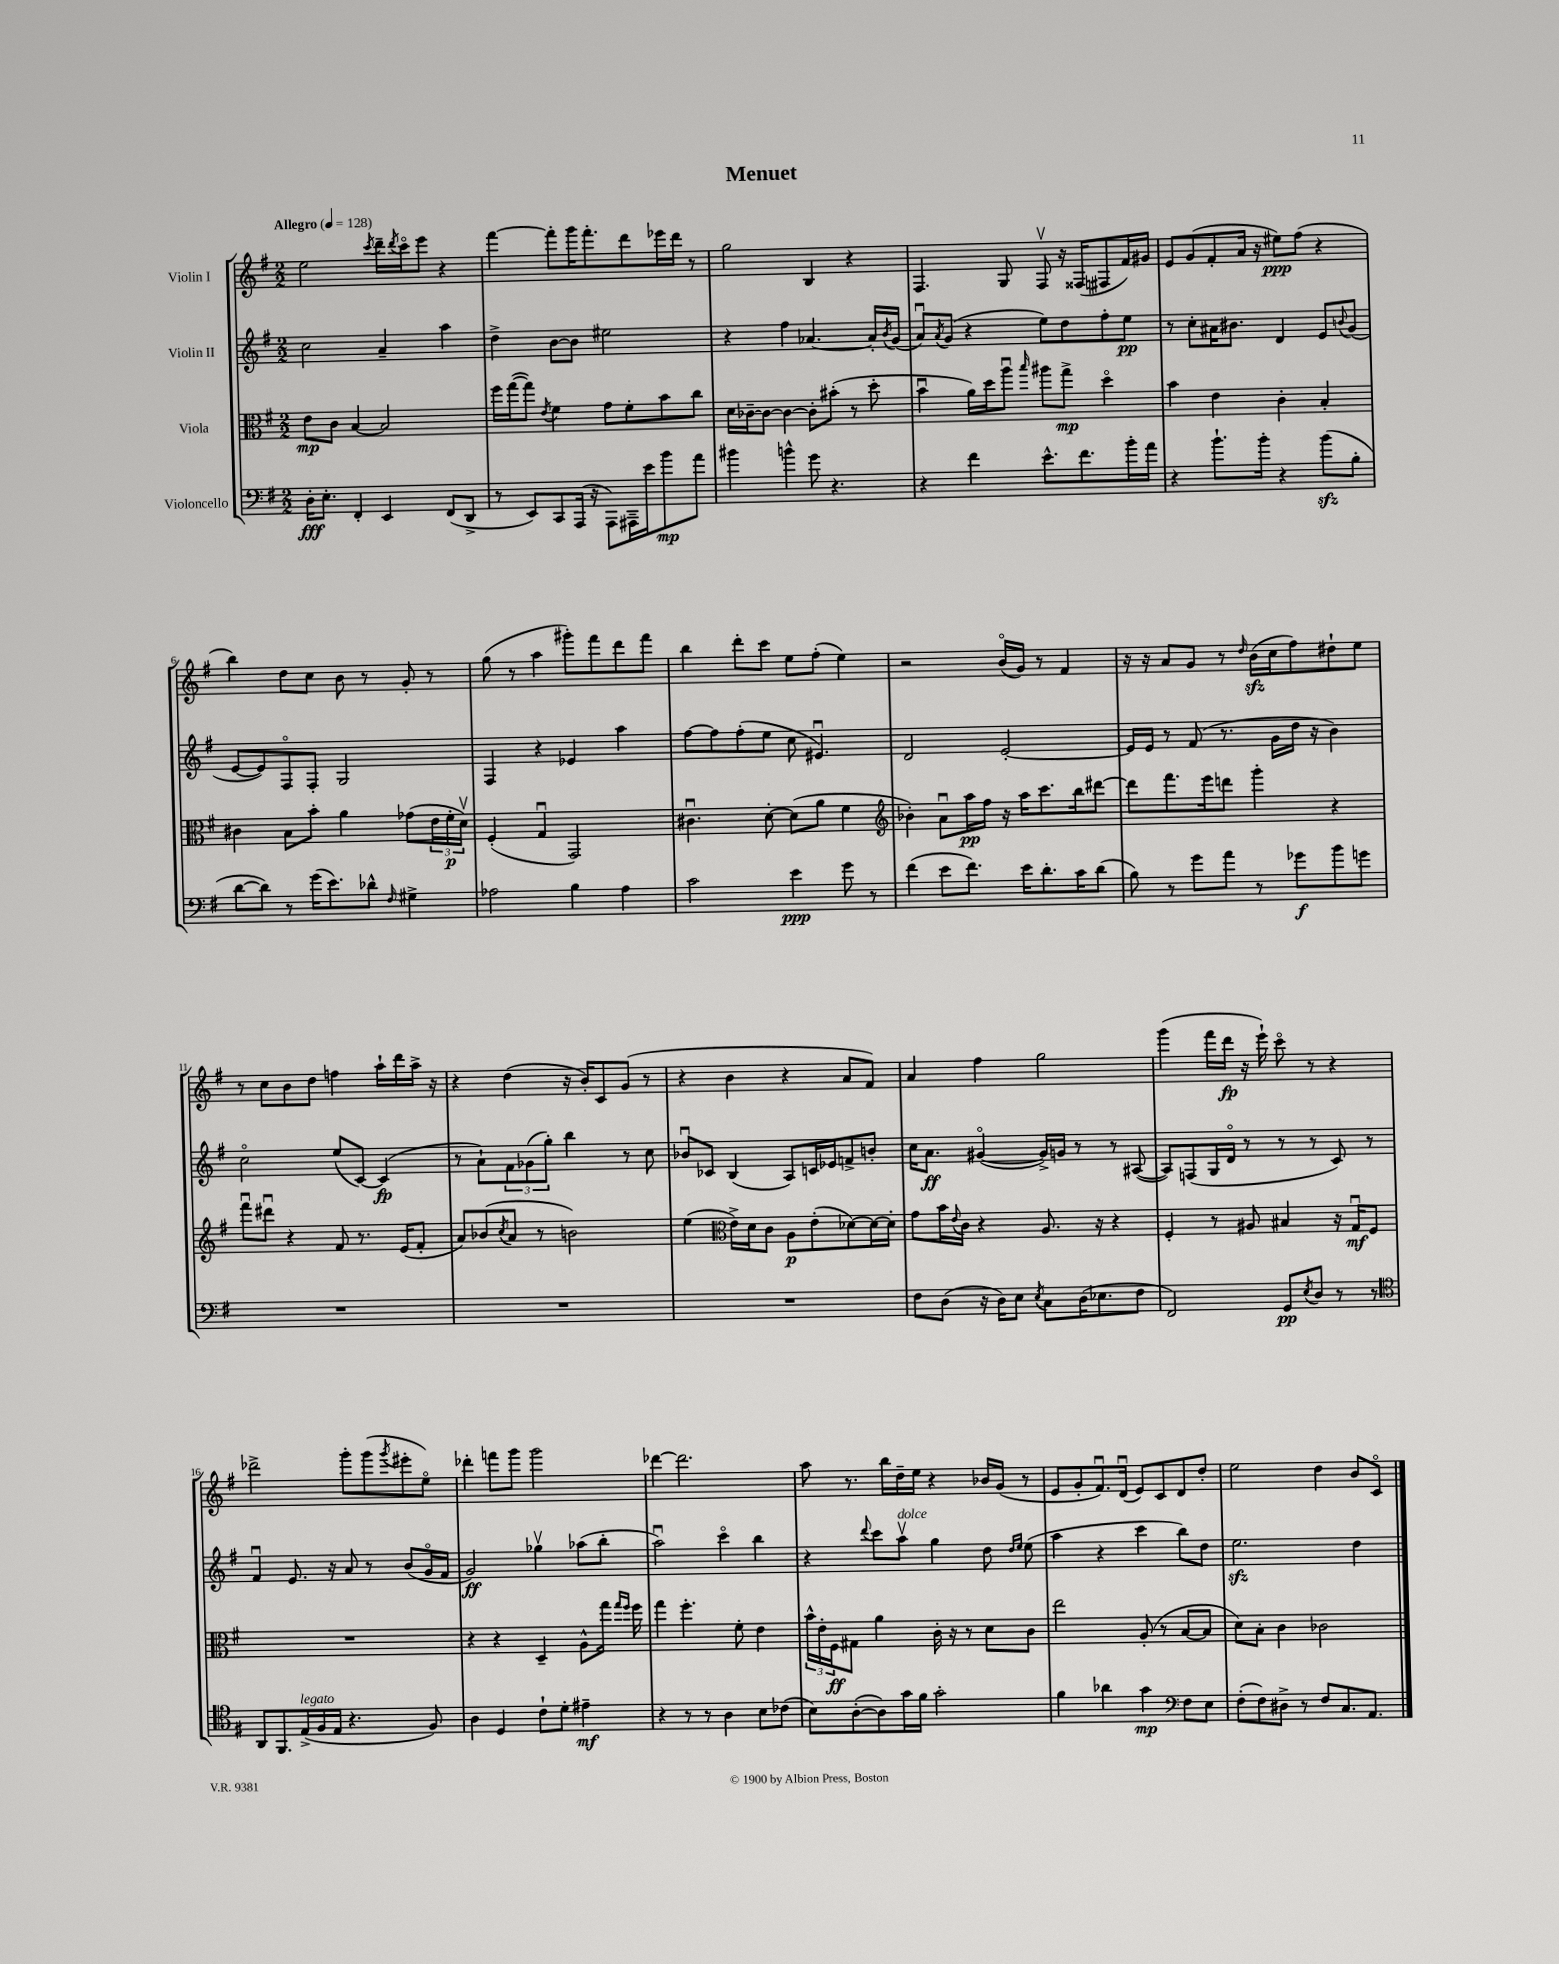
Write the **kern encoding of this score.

**kern	**dynam	**kern	**dynam	**kern	**dynam	**kern	**dynam
*part4	*part4	*part3	*part3	*part2	*part2	*part1	*part1
*staff4	*staff4	*staff3	*staff3	*staff2	*staff2	*staff1	*staff1
*I"Violoncello	*	*I"Viola	*	*I"Violin II	*	*I"Violin I	*
*clefF4	*	*clefC3	*	*clefG2	*	*clefG2	*
*k[f#]	*	*k[f#]	*	*k[f#]	*	*k[f#]	*
*M2/2	*	*M2/2	*	*M2/2	*	*M2/2	*
*MM128	*	*MM128	*	*MM128	*	*MM128	*
=1	=1	=1	=1	=1	=1	=1	=1
!	!	!	!	!	!	!LO:TX:a:B:t=Allegro	!
16D'\KL	fff	8e\L	mp	2cc\	.	2ee\	.
8.E'\J	.	.	.	.	.	.	.
.	.	8c\J	.	.	.	.	.
4FF#'/	.	[4B/	.	.	.	.	.
.	.	.	.	.	.	8qccc/	.
4EE/	.	2B/]	.	4a~/	.	16ddd~\LL	.
.	.	.	.	.	.	8qddd/	.
.	.	.	.	.	.	16ccc\J	.
.	.	.	.	.	.	8eee\J	.
(8FF#/L	.	.	.	4aa\	.	4r	.
8DD^/J	.	.	.	.	.	.	.
=2	=2	=2	=2	=2	=2	=2	=2
8r	.	16ff#\LL	.	4dd^\	.	[4fff#\	.
.	.	([16gg\J	.	.	.	.	.
8EE/L)	.	8gg\J])	.	.	.	.	.
.	.	8qe/	.	.	.	.	.
8CC/	.	4f#\	.	[8b\L	.	8fff#'\L]	.
(16AAA/Jk	.	.	.	8b\J]	.	16ggg\K	.
16r	.	.	.	.	.	8.fff#'\	.
8AAA\L)	.	8g\L	.	2ee#X\	.	.	.
16AAA#X~\L	.	8f#'\	.	.	.	8ddd\	.
16e\J	.	.	.	.	.	.	.
8b\	mp	8b\	.	.	.	16eee-X\L	.
.	.	.	.	.	.	16ddd\JJ	.
8a\J	.	8cc\J	.	.	.	8r	.
=3	=3	=3	=3	=3	=3	=3	=3
4b#X\	.	16d\LL	.	4r	.	2gg\	.
.	.	[16c-X~\J	.	.	.	.	.
.	.	8c-\J_	.	.	.	.	.
4bn^^\	.	4c-\_	.	4ff#\	.	.	.
8g\	.	8c-'\L]	.	[4.a-X/	.	4B/	.
4.r	.	(8b#X'\J	.	.	.	.	.
.	.	8r	.	.	.	4r	.
.	.	8dd'\	.	16a-'/LL]	.	.	.
.	.	.	.	8qb/	.	.	.
.	.	.	.	(16g/JJ	.	.	.
=4	=4	=4	=4	=4	=4	=4	=4
4r	.	4bu\	.	8au/L)	.	4.F#/	.
.	.	.	.	8qa/	.	.	.
.	.	.	.	(8g/J	.	.	.
4f#\	.	16a\LL)	.	4r	.	.	.
.	.	16dd\J	.	.	.	.	.
.	.	8aau\J	.	.	.	8G/	.
.	.	16qqbb/	.	.	.	.	.
8.e^^\L	.	8aa#X\L	.	8ee\L)	.	8F#v/	.
.	.	8gg^\J	mp	8dd\	.	16r	.
8.f#\	.	.	.	.	.	(16F##X/KL	.
.	.	4dd\	.	8ff#'\	.	8F#X/	.
16b'\L	.	.	.	8ee\J	pp	16f#/L)	.
16a\JJ	.	.	.	.	.	16g#X/JJ	.
=5	=5	=5	=5	=5	=5	=5	=5
4r	.	4b\	.	8r	.	8e/L	.
.	.	.	.	8cc'\L	.	(8g/	.
8.b`\L	.	4e\	.	16a#X\K	.	8f#'/	.
.	.	.	.	8.b#X\J	.	.	.
.	.	.	.	.	.	16a/Jk	.
16b'\Jk	.	.	.	.	.	16r	.
4r	.	4c'\	.	4d/	.	8ee#X\L)	ppp
.	.	.	.	.	.	(8ff#\J	.
(8bzz\L	.	4B'/	.	8e/L	.	4r	.
.	.	.	.	8qqbn/	.	.	.
8B'\J	.	.	.	(8g/J	.	.	.
!!LO:LB:g=z
=6	=6	=6	=6	=6	=6	=6	=6
[8d\L	.	4c#X\	.	[8e/L	.	4bb\)	.
8d\J])	.	.	.	8e/])	.	.	.
8r	.	8B\L	.	8F#/	.	8dd\L	.
(16g\KL	.	8b'\J	.	8F#'/J	.	8cc\J	.
8.e\)	.	.	.	.	.	.	.
.	.	4a\	.	2G/	.	8b\	.
8d-X^^\J	.	.	.	.	.	8r	.
16qqF#/	.	.	.	.	.	.	.
4G#X^\	.	(8g-X\L	.	.	.	8g'/	.
.	.	24e\L	.	.	.	8r	.
.	.	24f#'\	p	.	.	.	.
.	.	24dv\JJ)	.	.	.	.	.
=7	=7	=7	=7	=7	=7	=7	=7
2A-X\	.	(4F#'/	.	4F#/	.	(8gg\	.
.	.	.	.	.	.	8r	.
.	.	4Gu/	.	4r	.	4aa\	.
4B\	.	2GG/)	.	4e-X/	.	8ggg#X'\L)	.
.	.	.	.	.	.	8fff#\	.
4A-\	.	.	.	4aa\	.	8ddd\	.
.	.	.	.	.	.	8fff#\J	.
=8	=8	=8	=8	=8	=8	=8	=8
2c\	.	4.c#Xu\	.	[8ff#\L	.	4bb\	.
.	.	.	.	8ff#\]	.	.	.
.	.	.	.	(8ff#'\	.	8ddd'\L	.
.	.	[8d'\	.	8ee\J	.	8ccc\J	.
4e\	ppp	(8d\L]	.	8cc\	.	8ee\L	.
.	.	8a\J	.	4.e#Xu/)	.	(8ff#'\J	.
8g\	.	4f#\	.	.	.	4ee\)	.
8r	.	.	.	.	.	.	.
=9	=9	=9	=9	=9	=9	=9	=9
*	*	*clefG2	*	*	*	*	*
(4f#\	.	4b-X'\)	.	2d/	.	2r	.
8e\L	.	8au\L	.	.	.	.	.
8.f#\J)	.	16aa\L	pp	.	.	.	.
.	.	16ff#\JJ	.	.	.	.	.
.	.	16r	.	[2e'/	.	(16b/LL	.
16e\KL	.	16aa\KL	.	.	.	16g/JJ)	.
8.d'\	.	8.ccc\	.	.	.	8r	.
.	.	.	.	.	.	4f#/	.
16c\K	.	16bb\k	.	.	.	.	.
(8d\J	.	[8ddd#X\J	.	.	.	.	.
=10	=10	=10	=10	=10	=10	=10	=10
8B\)	.	8ddd#\L]	.	16e/LL]	.	16r	.
.	.	.	.	16e/JJ	.	16r	.
8r	.	8.fff#\	.	8r	.	8a/L	.
8g\L	.	.	.	(8f#/	.	8g/J	.
.	.	16eee\k	.	.	.	.	.
8a\J	.	8dddn\J	.	8.r	.	8r	.
.	.	.	.	.	.	16qqdd/	.
8r	.	4ggg'\	.	.	.	(16bzz\LL	.
.	.	.	.	16g\LL	.	16cc\J	.
8g-X\L	f	.	.	16dd\JJ	.	8ff#\)	.
.	.	.	.	16r	.	.	.
8b\	.	4r	.	4b\)	.	8dd#X`\	.
8gn\J	.	.	.	.	.	8ee\J	.
!!LO:LB:g=z
=11	=11	=11	=11	=11	=11	=11	=11
1r	.	8fff#u\L	.	2cc\	.	8r	.
.	.	8ddd#Xu\J	.	.	.	8cc\L	.
.	.	4r	.	.	.	8b\	.
.	.	.	.	.	.	8dd\J	.
.	.	8f#/	.	(8ee/L	.	4ffn\	.
.	.	8.r	.	[8c/J)	.	.	.
.	.	.	.	(4c/]	fp	16aa`\LL	.
.	.	(16e/KL	.	.	.	16ddd\	.
.	.	8f#'/J	.	.	.	16aa^\JJ	.
.	.	.	.	.	.	16r	.
=12	=12	=12	=12	=12	=12	=12	=12
1r	.	8a/L)	.	8r	.	4r	.
.	.	(8b-X/	.	8a`\L)	.	.	.
.	.	8qcc/	.	.	.	.	.
.	.	8a/J	.	12f#\	.	(4dd\	.
.	.	.	.	(12g-X\	.	.	.
.	.	8r	.	.	.	.	.
.	.	.	.	12gg'\J)	.	.	.
.	.	2bn\)	.	4bb\	.	16r	.
.	.	.	.	.	.	16b'/KL)	.
.	.	.	.	.	.	8c/	.
.	.	.	.	8r	.	(8g/J	.
.	.	.	.	8cc\	.	8r	.
=13	=13	=13	=13	=13	=13	=13	=13
1r	.	(4ee\	.	8b-Xu/L	.	4r	.
.	.	.	.	8c-X/J	.	.	.
*	*	*clefC3	*	*	*	*	*
.	.	16e^\LL)	.	(4B/	.	4b\	.
.	.	16d\J	.	.	.	.	.
.	.	8c\J	.	.	.	.	.
.	.	8A\L	p	8A/L)	.	4r	.
.	.	(8e'\	.	16cn/L	.	.	.
.	.	.	.	16e-X/J	.	.	.
.	.	[8d-X\)	.	8fn^/	.	8a/L	.
.	.	16d-\L_	.	8bn'/J	.	8f#/J)	.
.	.	16d-'\JJ]	.	.	.	.	.
=14	=14	=14	=14	=14	=14	=14	=14
8F#\L	.	8g\L	.	16cc\KL	.	4a/	.
.	.	.	.	8.a\J	ff	.	.
(8D\J	.	16b\L	.	.	.	.	.
.	.	8qqe/	.	.	.	.	.
.	.	16c\JJ	.	.	.	.	.
16r	.	4r	.	([4g#X/	.	4ff#\	.
16D\KL)	.	.	.	.	.	.	.
8E\J	.	.	.	.	.	.	.
8qE/	.	.	.	.	.	.	.
8C\L	.	8.A/	.	16g#^/LL])	.	2gg\	.
.	.	.	.	16gn/JJ	.	.	.
(16D\K	.	.	.	8r	.	.	.
8.E-X\	.	16r	.	.	.	.	.
.	.	4r	.	8r	.	.	.
8F#\J	.	.	.	([8A#X/	.	.	.
=15	=15	=15	=15	=15	=15	=15	=15
2FF#/)	.	4F#'/	.	8A#/L])	.	(4ggg\	.
.	.	.	.	(8Fn/	.	.	.
.	.	8r	.	16G/L	.	16fff#\LL	.
.	.	.	.	16d/JJ	.	16ddd\JJ	fp
.	.	8A#X/	.	8r	.	16r	.
.	.	.	.	.	.	16eee`\)	.
8GG/L	pp	4B#X/	.	8r	.	8ccc\	.
8qE/	.	.	.	.	.	.	.
8D/J	.	.	.	8r	.	8r	.
8r	.	16r	.	8c/)	.	4r	.
.	.	16Gu/KL	mf	.	.	.	.
8r	.	8F#/J	.	8r	.	.	.
!!LO:LB:g=z
=16	=16	=16	=16	=16	=16	=16	=16
*clefC4	*	*	*	*	*	*	*
8AA/L	.	1r	.	4f#u/	.	2ddd-X^\	.
8.FF#/	.	.	.	.	.	.	.
.	.	.	.	8.e/	.	.	.
!LO:TX:a:i:t=legato	!	!	!	!	!	!	!
(16E^/L	.	.	.	.	.	.	.
16F#/	.	.	.	.	.	.	.
16E/JJ	.	.	.	16r	.	.	.
4.r	.	.	.	8a/	.	8ggg'\L	.
.	.	.	.	8r	.	(8ggg\	.
.	.	.	.	.	.	8qggg/	.
.	.	.	.	(8b/L	.	8eee#X'\	.
8F#/)	.	.	.	16g/L	.	8ee\J)	.
.	.	.	.	16f#/JJ	.	.	.
=17	=17	=17	=17	=17	=17	=17	=17
4A\	.	4r	.	2g/)	ff	4ddd-X'\	.
4D/	.	4r	.	.	.	8fffn\L	.
.	.	.	.	.	.	8ggg\J	.
8c`\L	.	4D~/	.	4gg-Xv\	.	2ggg\	.
8d'\J	.	.	.	.	.	.	.
4e#X~\	mf	8A^^\L	.	(8aa-X\L	.	.	.
.	.	16gg\Jk	.	8bb'\J	.	.	.
.	.	16qqgg/LL	.	.	.	.	.
.	.	16qqff#/JJ	.	.	.	.	.
.	.	16ff#\	.	.	.	.	.
=18	=18	=18	=18	=18	=18	=18	=18
4r	.	4gg\	.	2aau\)	.	[4ddd-X\	.
8r	.	4.ff#'\	.	.	.	2.ddd-\]	.
8r	.	.	.	.	.	.	.
4A\	.	.	.	4ccc\	.	.	.
.	.	8f#'\	.	.	.	.	.
8B\L	.	4e\	.	4bb\	.	.	.
(8c-X\J	.	.	.	.	.	.	.
=19	=19	=19	=19	=19	=19	=19	=19
8B\L)	.	24b^^\LL	.	4r	.	8aa\	.
.	.	24e'\	.	.	.	.	.
.	.	24F#\J	ff	.	.	.	.
([8A'\	.	8G#X\J	.	.	.	8.r	.
.	.	.	.	8qqddd/	.	.	.
8A\])	.	4a\	.	8ccc\L	.	.	.
.	.	.	.	.	.	16bb\LL	.
!	!	!	!	!LO:TX:a:i:t=dolce	!	!	!
16g\L	.	.	.	8aav\J	.	16dd~\	.
16f#\JJ	.	.	.	.	.	16ee\JJ	.
2g'\	.	16c'\	.	4gg\	.	4r	.
.	.	16r	.	.	.	.	.
.	.	8r	.	.	.	.	.
.	.	8d\L	.	8dd\	.	16b-X/LL	.
.	.	.	.	.	.	(16g/JJ	.
.	.	.	.	16qqdd/LL	.	.	.
.	.	.	.	16qqee/JJ	.	.	.
.	.	8c\J	.	(8ee\	.	8r	.
=20	=20	=20	=20	=20	=20	=20	=20
4f#\	.	2ee\	.	4aa\	.	8e/L	.
.	.	.	.	.	.	8g'/	.
4a-X\	.	.	.	4r	.	8.f#u/)	.
.	.	.	.	.	.	(16du/Jk	.
4g\	mp	(8A'/	.	4ccc\	.	8e/L)	.
.	.	8r	.	.	.	8c/	.
*clefF4	*	*	*	*	*	*	*
8F#\L	.	[8B/L	.	8bb\L)	.	8d/	.
8E\J	.	8B/J]	.	8dd\J	.	8dd'/J	.
=21	=21	=21	=21	=21	=21	=21	=21
(8F#'\L	.	8d\L)	.	2.eezz\	.	2ee\	.
8F#\)	.	8B'\J	.	.	.	.	.
8D#X^\J	.	4c\	.	.	.	.	.
8r	.	.	.	.	.	.	.
8F#/L	.	2c-X\	.	.	.	4dd\	.
8.C/	.	.	.	.	.	.	.
.	.	.	.	4dd\	.	8b/L	.
8.AA/J	.	.	.	.	.	.	.
.	.	.	.	.	.	8c/J	.
==	==	==	==	==	==	==	==
*-	*-	*-	*-	*-	*-	*-	*-
